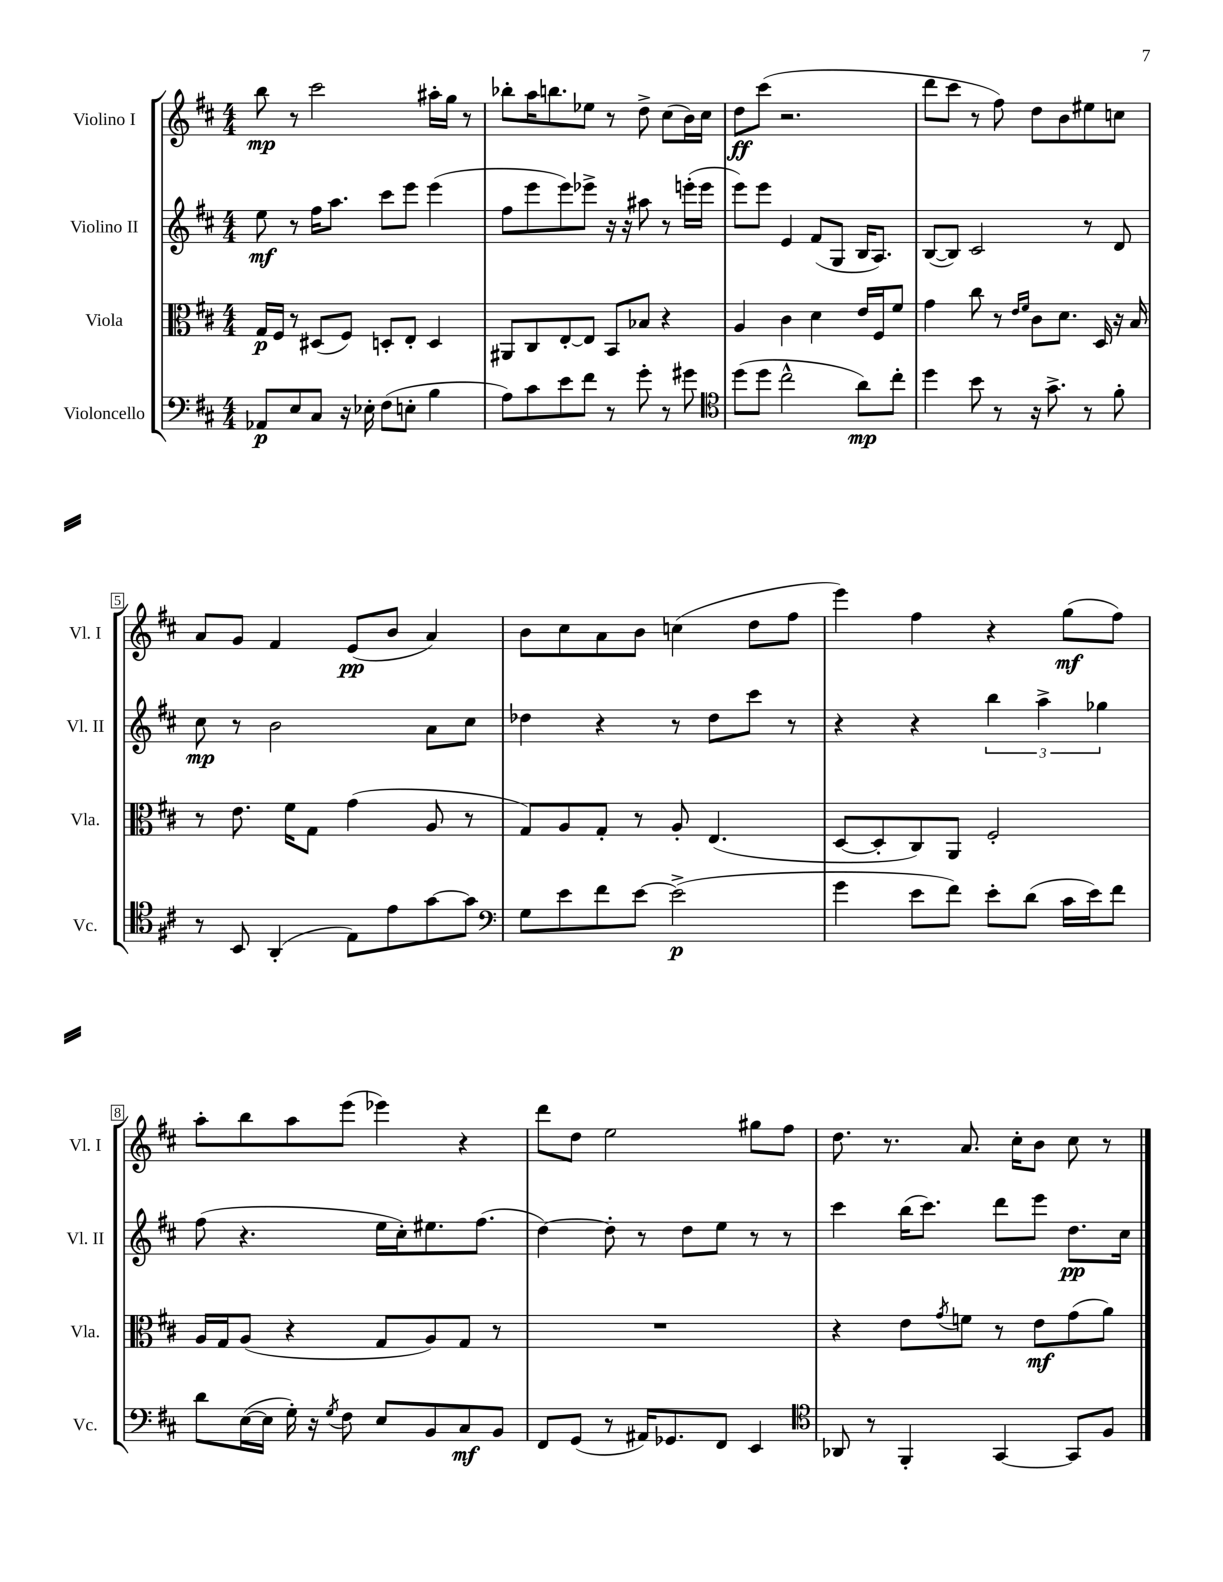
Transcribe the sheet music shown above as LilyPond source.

<<
\new StaffGroup <<
\new Staff = "s0" \with { instrumentName = "Violino I" shortInstrumentName = "Vl. I" } {
    \clef treble \key d \major \numericTimeSignature \time 4/4
    b''8\mp r8 cis'''2 ais''16-. g''16 r8 |
    bes''8-. a''16 b''8. ees''8 r8 d''8-> cis''8( b'16) cis''16 |
    d''8\ff cis'''8( r2. |
    d'''8 cis'''8 r8 fis''8) d''8 b'8 eis''8 c''8 |
    a'8 g'8 fis'4 e'8\pp( b'8 a'4) |
    b'8 cis''8 a'8 b'8 c''4( d''8 fis''8 |
    e'''4) fis''4 r4 g''8\mf( fis''8) |
    a''8-. b''8 a''8 e'''8( ees'''4) r4 |
    d'''8 d''8 e''2 gis''8 fis''8 |
    d''8. r8. a'8. cis''16-. b'8 cis''8 r8 \bar "|." |
}
\new Staff = "s1" \with { instrumentName = "Violino II" shortInstrumentName = "Vl. II" } {
    \clef treble \key d \major \numericTimeSignature \time 4/4
    e''8\mf r8 fis''16 a''8. cis'''8 e'''8 e'''4( |
    fis''8 e'''8 e'''8) ees'''8-> r16 r16 ais''8 r8 e'''16-.( e'''16 |
    e'''8) e'''8 e'4 fis'8( g8 b16 a8.) |
    b8~( b8) cis'2 r8 d'8 |
    cis''8\mp r8 b'2 a'8 cis''8 |
    des''4 r4 r8 des''8 cis'''8 r8 |
    r4 r4 \tuplet 3/2 { b''4 a''4-> ges''4 } |
    fis''8( r4. e''16 cis''16-.) eis''8. fis''8.( |
    d''4~) d''8-. r8 d''8 e''8 r8 r8 |
    cis'''4 b''16( cis'''8.) d'''8 e'''8 d''8.\pp cis''16 \bar "|." |
}
\new Staff = "s2" \with { instrumentName = "Viola" shortInstrumentName = "Vla." } {
    \clef alto \key d \major \numericTimeSignature \time 4/4
    g16\p fis16 r8 dis8( fis8) d8-. e8-. d4 |
    ais,8 cis8 e8~-. e8 b,8 bes8 r4 |
    a4 cis'4 d'4 e'16 fis16 fis'8 |
    g'4 cis''8 r8 \grace { e'16 fis'16 } cis'8 d'8. d16 r16 b16 |
    r8 e'8. fis'16 g8 g'4( a8 r8 |
    g8) a8 g8-. r8 a8-. e4.( |
    d8~ d8-. cis8) a,8 fis2-. |
    a16 g16 a8( r4 g8 a8) g8 r8 |
    R1 |
    r4 e'8 \acciaccatura { g'8 } f'8 r8 e'8\mf g'8( a'8) \bar "|." |
}
\new Staff = "s3" \with { instrumentName = "Violoncello" shortInstrumentName = "Vc." } {
    \clef bass \key d \major \numericTimeSignature \time 4/4
    aes,8\p e8 cis8 r16 ees16-. fis8( e8-. b4 |
    a8) cis'8 e'8 fis'8 r8 g'8-. r8 gis'8 |
    \clef tenor d''8( d''8 cis''2-^ a'8\mp) cis''8-. |
    d''4 b'8 r8 r16 g'8.-> r8 fis'8-. |
    r8 b,8 a,4-.( e8) e'8 g'8~ g'8 |
    \clef bass g8 e'8 fis'8 e'8~ e'2->\p( |
    g'4 e'8 fis'8) e'8-. d'8( cis'16 e'16) fis'8 |
    d'8 e16~( e16 g16-.) r16 \acciaccatura { g8 } fis8 e8 b,8 cis8\mf b,8 |
    fis,8 g,8( r8 ais,16) ges,8. fis,8 e,4 |
    \clef tenor aes,8 r8 fis,4-. g,4~ g,8 fis8 \bar "|." |
}
>>
>>
\layout { \context { \Score \override BarNumber.stencil = #(make-stencil-boxer 0.1 0.3 ly:text-interface::print) } }
